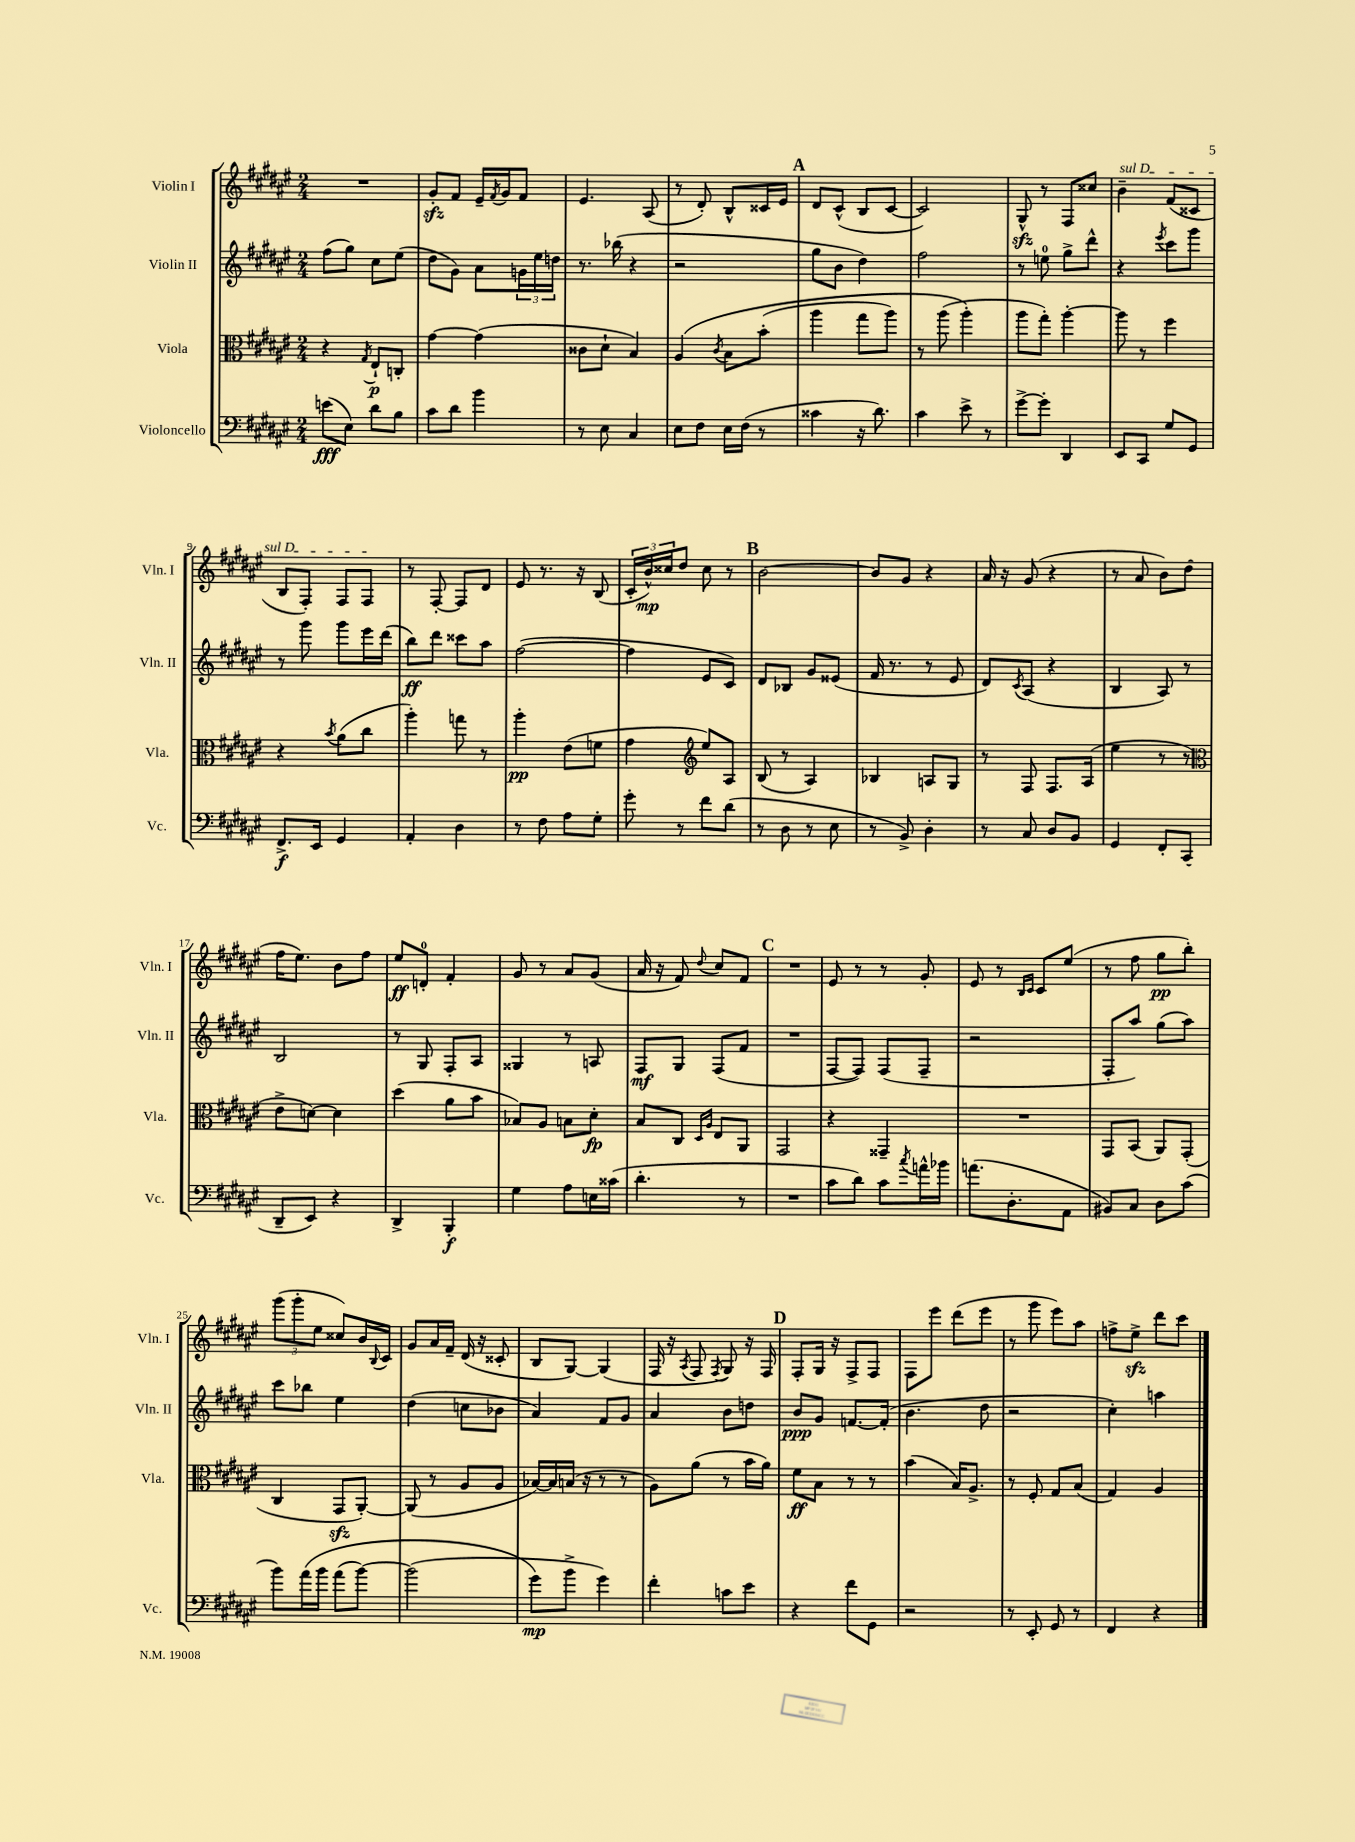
<<
\new StaffGroup <<
\new Staff = "s0" \with { instrumentName = "Violin I" shortInstrumentName = "Vln. I" } {
    \clef treble \key fis \major \numericTimeSignature \time 2/4
    R2 |
    gis'8-.\sfz fis'8 eis'16-- \acciaccatura { fis'8 } gis'16 fis'8 |
    eis'4. ais8( |
    r8 dis'8-.) b8-^ cisis'16 eis'16 |
    \mark \markup { \bold "A" } dis'8 cis'8-^( b8 cis'8~ |
    cis'2) |
    gis8-^\sfz r8 fis8 cisis''8 |
    \once \override TextSpanner.bound-details.left.text = \markup { \italic "sul D" } b'4--\startTextSpan fis'8( cisis'8 |
    b8 fis8-.) fis8 fis8\stopTextSpan |
    r8 fis8~-. fis8 dis'8 |
    eis'8 r8. r16 b8( |
    \tuplet 3/2 { cis'16-. b'16-^\mp) cisis''16 } dis''8 cisis''8 r8 |
    \mark \markup { \bold "B" } b'2~ |
    b'8 gis'8 r4 |
    ais'16 r16 gis'8( r4 |
    r8 ais'8 b'8) dis''8( |
    fis''16 eis''8.) b'8 fis''8 |
    eis''8\ff d'8-0-. fis'4-. |
    gis'8 r8 ais'8 gis'8( |
    ais'16 r16 fis'8) \appoggiatura { dis''8 } cis''8 fis'8 |
    \mark \markup { \bold "C" } R2 |
    eis'8 r8 r8 gis'8-. |
    eis'8 r8 \grace { b16 cis'16 } cis'8 eis''8( |
    r8 fis''8 gis''8\pp b''8-.) |
    \tuplet 3/2 { gis'''8( gis'''8-. eis''8 } cisis''8) b'16 \appoggiatura { b8 } cis'16 |
    gis'8 ais'16 fis'16-- dis'16( r16 cisis'8-. |
    b8 gis8~) gis4( |
    fis16 r16 \acciaccatura { ais8 } fis8 \acciaccatura { fis8 } gis8) r16 fis16 |
    \mark \markup { \bold "D" } fis8-. gis16 r16 fis8-> fis8 |
    fis8 eis'''8 dis'''8( eis'''8 |
    r8 gis'''8 eis'''8) ais''8 |
    f''8-> eis''8->\sfz dis'''8 cis'''8 \bar "|." |
}
\new Staff = "s1" \with { instrumentName = "Violin II" shortInstrumentName = "Vln. II" } {
    \clef treble \key fis \major \numericTimeSignature \time 2/4
    fis''8( gis''8) cis''8 eis''8( |
    dis''8 gis'8) ais'8 \tuplet 3/2 { g'16 eis''16 d''16 } |
    r8. bes''16( r4 |
    r2 |
    \mark \markup { \bold "A" } gis''8 b'8 dis''4) |
    fis''2 |
    r8 e''8-0 gis''8-> dis'''8-^ |
    r4 \acciaccatura { eis'''8 } cis'''8 gis'''8 |
    r8 gis'''8 gis'''8 eis'''16 dis'''16( |
    b''8\ff) dis'''8 cisis'''8 ais''8 |
    fis''2~( |
    fis''4 eis'8 cis'8) |
    \mark \markup { \bold "B" } dis'8 bes8 gis'8 eisis'8( |
    fis'16 r8. r8 eis'8 |
    dis'8) \acciaccatura { cis'8 } ais8( r4 |
    b4 ais8) r8 |
    b2 |
    r8 gis8 fis8-. ais8 |
    gisis4 r8 a8 |
    fis8\mf gis8 fis8( fis'8 |
    \mark \markup { \bold "C" } R2 |
    fis8~ fis8) fis8( fis8-- |
    r2 |
    fis8-. ais''8) gis''8( ais''8) |
    cis'''8 bes''8 eis''4 |
    dis''4( c''8 bes'8 |
    ais'4) fis'8 gis'8 |
    ais'4 b'8 d''8 |
    \mark \markup { \bold "D" } b'8\ppp gis'8 f'8.~ f'16-.( |
    b'4. dis''8 |
    r2 |
    cis''4-.) a''4 \bar "|." |
}
\new Staff = "s2" \with { instrumentName = "Viola" shortInstrumentName = "Vla." } {
    \clef alto \key fis \major \numericTimeSignature \time 2/4
    r4 \acciaccatura { gis8 } eis8-!\p c8-. |
    gis'4~ gis'4( |
    cisis'8 dis'8-! b4) |
    ais4\( \acciaccatura { cis'8 } b8 b'8-.( |
    \mark \markup { \bold "A" } ais''4 gis''8 ais''8) |
    r8 ais''8( ais''4-.\) |
    ais''8 gis''8-.) ais''4~-. |
    ais''8 r8 fis''4 |
    r4 \acciaccatura { b'8 } ais'8( cis''8 |
    ais''4-.) g''8 r8 |
    ais''4-.\pp eis'8( f'8 |
    gis'4 \clef treble eis''8) ais8 |
    \mark \markup { \bold "B" } b8( r8 ais4) |
    bes4 a8 gis8 |
    r8 fis8 fis8. ais16( |
    eis''4 r8 r8 |
    \clef alto eis'8-> d'8~) d'4 |
    dis''4( ais'8 b'8 |
    bes8) ais8 b8 dis'8-.\fp |
    b8 cis8 \grace { dis16 ais16 } eis8 ais,8 |
    \mark \markup { \bold "C" } gis,2 |
    r4 gisis,4-- |
    R2 |
    gis,8 b,8( ais,8) gis,8-.( |
    cis4 gis,8\sfz ais,8~-.) |
    ais,8( r8 ais8 ais8 |
    bes16~) bes16 b16( r16 r8 r8 |
    ais8) ais'8( r8 b'16 ais'16) |
    \mark \markup { \bold "D" } fis'8\ff b8 r8 r8 |
    b'4( b16) ais8.-> |
    r8 fis8-. gis8 b8( |
    gis4) ais4 \bar "|." |
}
\new Staff = "s3" \with { instrumentName = "Violoncello" shortInstrumentName = "Vc." } {
    \clef bass \key fis \major \numericTimeSignature \time 2/4
    e'8\fff( eis8) dis'8 b8 |
    cis'8 dis'8 b'4 |
    r8 eis8 cis4 |
    eis8 fis8 eis16 fis16( r8 |
    \mark \markup { \bold "A" } cisis'4 r16 dis'8.) |
    cis'4 eis'8-> r8 |
    gis'8~-> gis'8-. dis,4 |
    eis,8 cis,8 gis8 gis,8 |
    fis,8.->\f eis,16 gis,4 |
    ais,4-. dis4 |
    r8 fis8 ais8 gis8-. |
    gis'8-. r8 fis'8 dis'8( |
    \mark \markup { \bold "B" } r8 dis8 r8 eis8 |
    r8 b,8->) dis4-. |
    r8 cis8 dis8 b,8 |
    gis,4 fis,8-. cis,8( |
    dis,8-- eis,8) r4 |
    dis,4-> b,,4-.\f |
    gis4 ais8 e16 cisis'16( |
    dis'4.-. r8 |
    \mark \markup { \bold "C" } R2 |
    cis'8 dis'8) cis'8 \acciaccatura { cis''8 } a'16-^ bes'16 |
    a'8.( dis8.-. ais,8 |
    bis,8) cis8 dis8 cis'8( |
    b'8) ais'16\( b'16 ais'8( b'8~) |
    b'2( |
    gis'8\mp\) b'8-> gis'4) |
    fis'4-. c'8 eis'8 |
    \mark \markup { \bold "D" } r4 fis'8 gis,8 |
    r2 |
    r8 eis,8-. gis,8 r8 |
    fis,4 r4 \bar "|." |
}
>>
>>
